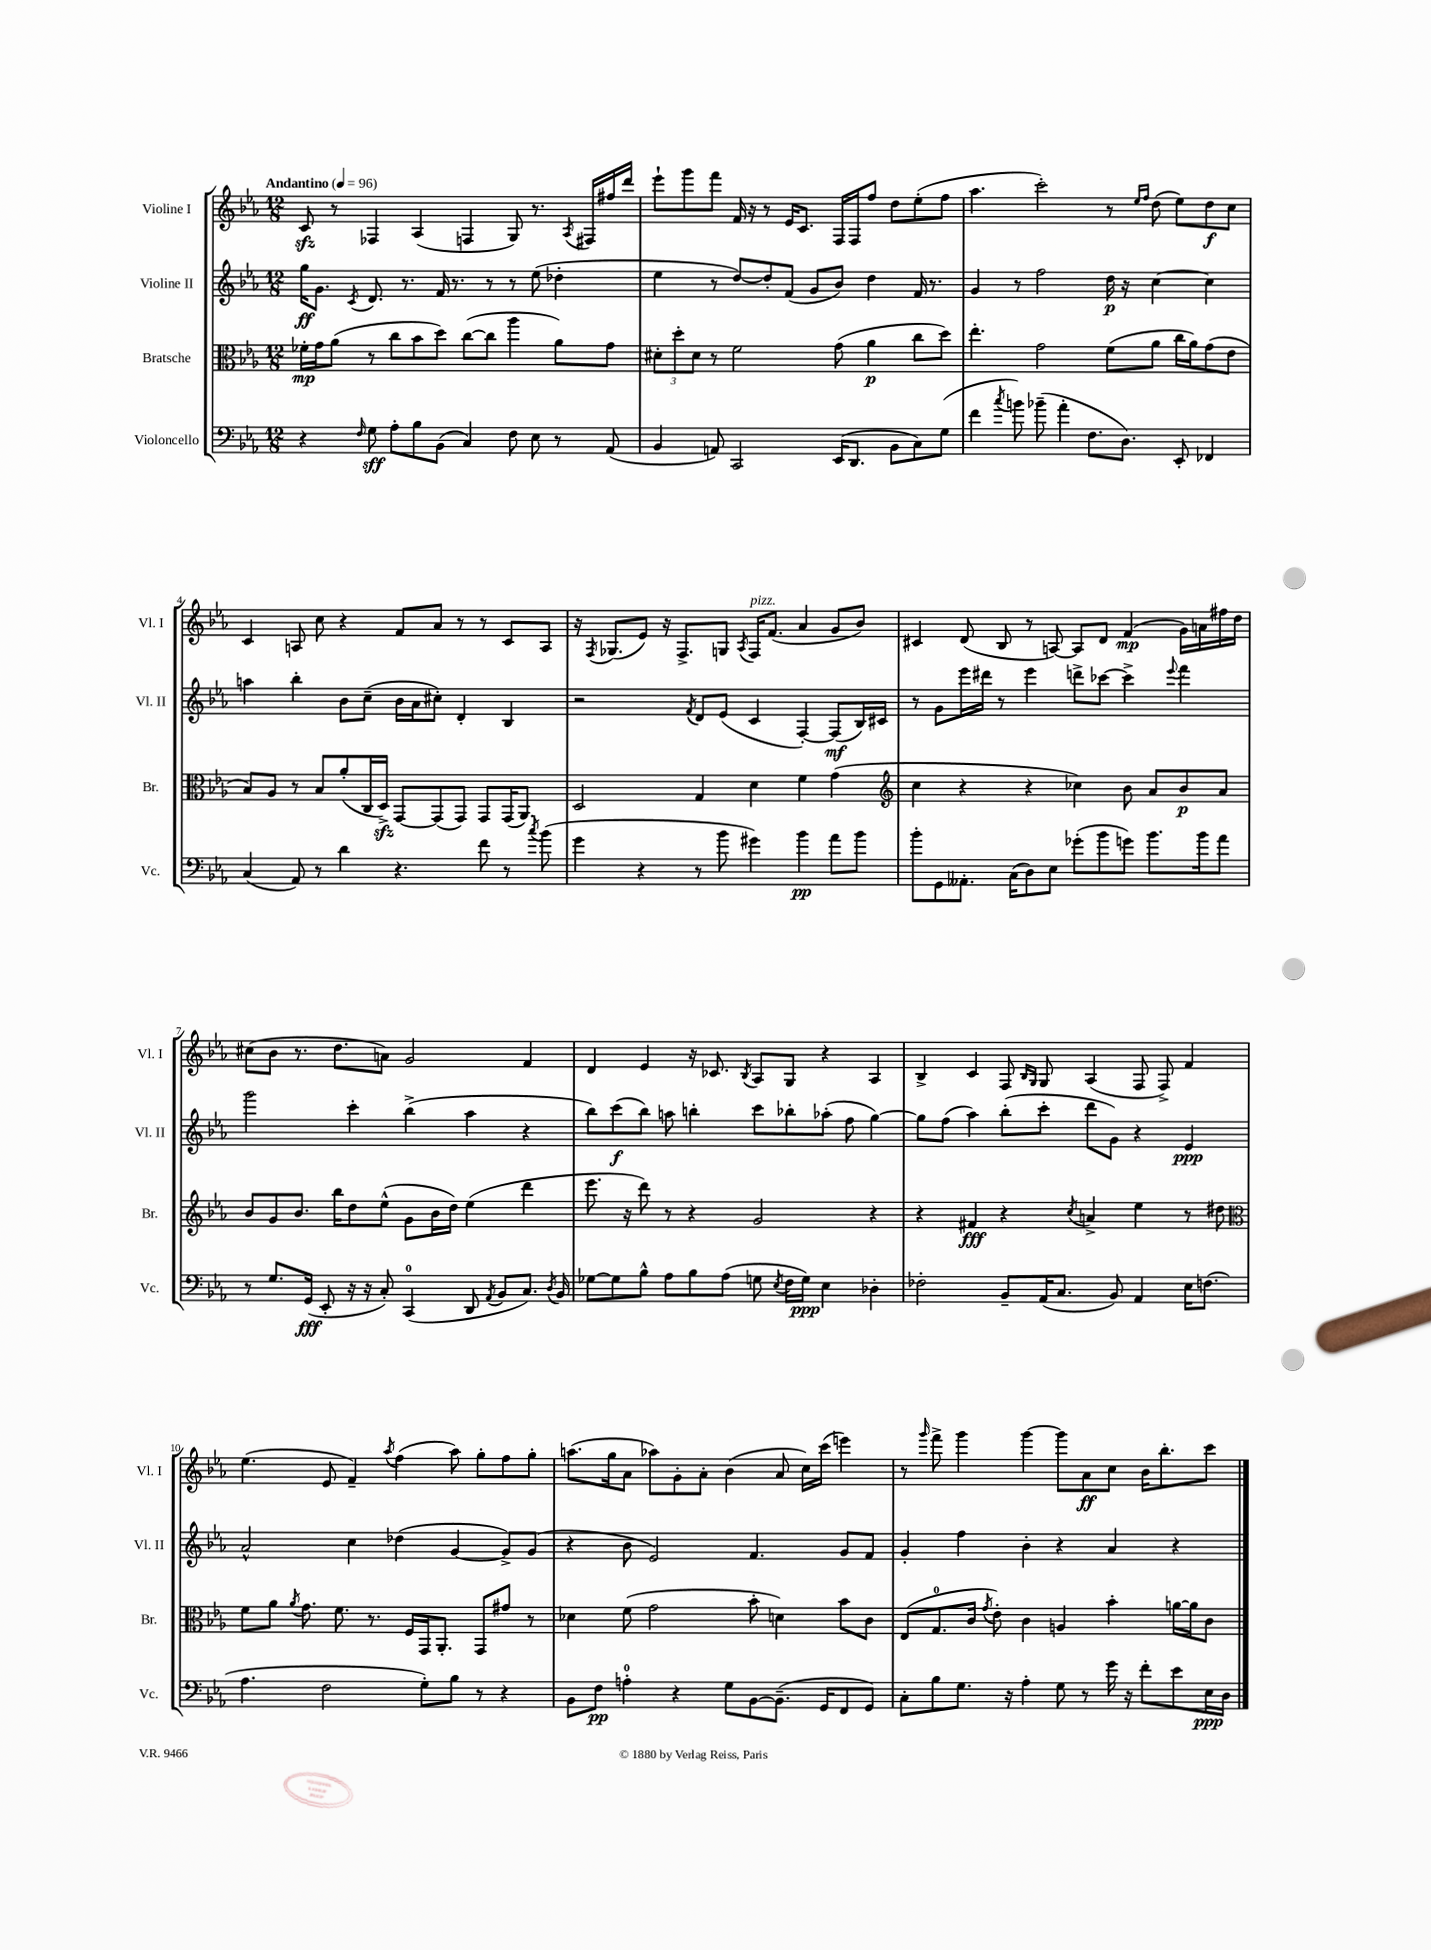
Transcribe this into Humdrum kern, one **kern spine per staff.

**kern	**dynam	**kern	**dynam	**kern	**dynam	**kern	**dynam
*part4	*part4	*part3	*part3	*part2	*part2	*part1	*part1
*staff4	*staff4	*staff3	*staff3	*staff2	*staff2	*staff1	*staff1
*I"Violoncello	*	*I"Bratsche	*	*I"Violine II	*	*I"Violine I	*
*I'Vc.	*	*I'Br.	*	*I'Vl. II	*	*I'Vl. I	*
*clefF4	*	*clefC3	*	*clefG2	*	*clefG2	*
*k[b-e-a-]	*	*k[b-e-a-]	*	*k[b-e-a-]	*	*k[b-e-a-]	*
*M12/8	*	*M12/8	*	*M12/8	*	*M12/8	*
*MM96	*	*MM96	*	*MM96	*	*MM96	*
=1	=1	=1	=1	=1	=1	=1	=1
!	!	!	!	!	!	!LO:TX:a:B:t=Andantino	!
4r	.	16f-X'\LL	mp	16gg\KL	ff	8czz/	.
.	.	16g\J	.	8.g\J	.	.	.
.	.	(8a-\J	.	.	.	8r	.
16qqF/	.	.	.	8qc/	.	.	.
8G\	sff	8r	.	8.d/	.	4F-X/	.
8A-'\L	.	8cc\L	.	.	.	.	.
.	.	.	.	8.r	.	.	.
8B-\	.	8b-\	.	.	.	(4A-/	.
(8BB-\J	.	8dd\J)	.	16f/	.	.	.
.	.	.	.	8.r	.	.	.
4C/)	.	([8cc\L	.	.	.	4Fn/	.
.	.	8cc\J]	.	8r	.	.	.
8F\	.	4aa-\	.	8r	.	8G/)	.
8E-\	.	.	.	(8ee-\	.	8.r	.
8r	.	8a-\L)	.	4dd-X'\	.	.	.
.	.	.	.	.	.	8qA-/	.
.	.	.	.	.	.	16F#X/LL	.
(8AA-/	.	8g\J	.	.	.	16ff#X/	.
.	.	.	.	.	.	16ddd/JJ	.
=2	=2	=2	=2	=2	=2	=2	=2
4BB-/	.	12d#X'\L	.	4ee-\	.	8eee-`\L	.
.	.	12dd'\	.	.	.	.	.
.	.	.	.	.	.	8ggg\	.
.	.	12d#\J	.	.	.	.	.
8AAn/)	.	8r	.	8r	.	8fff\J	.
2CC/	.	2f\	.	[8dd/L)	.	16f/	.
.	.	.	.	.	.	16r	.
.	.	.	.	8dd'/]	.	8r	.
.	.	.	.	(8f/J	.	16e-/KL	.
.	.	.	.	.	.	8.c/J	.
.	.	.	.	8g/L	.	.	.
(16EE-/KL	.	(8g\	.	8b-/J)	.	16F/LL	.
8.DD/J	.	.	.	.	.	16F/J	.
.	.	4a-\	p	4dd\	.	8ff/J	.
8BB-\L	.	.	.	.	.	8dd\L	.
8C\)	.	8cc\L	.	16f/	.	(8ee-'\	.
.	.	.	.	8.r	.	.	.
(8G\J	.	8dd\J)	.	.	.	8ff\J	.
=3	=3	=3	=3	=3	=3	=3	=3
4f\	.	4.ee-'\	.	4g/	.	4.aa-\	.
8qcc/	.	.	.	.	.	.	.
8bn\)	.	.	.	8r	.	.	.
(8b-X~\	.	2g\	.	2ff\	.	2ccc'\)	.
4a-'\	.	.	.	.	.	.	.
8.F\L	.	.	.	.	.	.	.
.	.	(8f\L	.	16dd\	p	8r	.
8.D\J)	.	.	.	16r	.	.	.
.	.	.	.	.	.	16qqee-/LL	.
.	.	.	.	.	.	16qqff/JJ	.
.	.	8a-\J	.	[4cc\	.	(8dd\	.
8EE-'/	.	16cc\LL	.	.	.	8ee-\L)	.
.	.	16a-\J)	.	.	.	.	.
4FF-X/	.	(8g\	.	4cc\]	.	8dd\	f
.	.	8e-\J	.	.	.	8cc\J	.
!!LO:LB:g=z
=4	=4	=4	=4	=4	=4	=4	=4
(4C/	.	8B-/L)	.	4aan\	.	4c/	.
.	.	8A-/J	.	.	.	.	.
8AA-/)	.	8r	.	4bb-'\	.	8An/	.
8r	.	8B-/L	.	.	.	8cc\	.
4d\	.	(8a-'/	.	8b-\L	.	4r	.
.	.	16C/L	.	(8cc~\J	.	.	.
.	.	16Dzz^/JJ)	.	.	.	.	.
4.r	.	[8GG/L	.	16b-\LL	.	8f/L	.
.	.	.	.	16a-\J	.	.	.
.	.	(8GG/]	.	8cc#X'\J)	.	8a-/J	.
.	.	8GG/J)	.	4d'/	.	8r	.
8f\	.	8GG/L	.	.	.	8r	.
8r	.	(16GG/K	.	4B-/	.	8c/L	.
.	.	8.AA-/J)	.	.	.	.	.
8qcc/	.	.	.	.	.	.	.
(8b-\	.	.	.	.	.	8A/J	.
=5	=5	=5	=5	=5	=5	=5	=5
4g\	.	2D/	.	2r	.	16r	.
.	.	.	.	.	.	8qF/	.
.	.	.	.	.	.	(8.G-X/L	.
4r	.	.	.	.	.	8e-/J)	.
.	.	.	.	.	.	16r	.
.	.	.	.	.	.	8.F^/L	.
.	.	.	.	8qf/	.	.	.
8r	.	4G/	.	8d/L	.	.	.
8b-\	.	.	.	(8e-/J	.	8Gn/J	.
.	.	.	.	.	.	8qA-/	.
!	!	!	!	!	!	!LO:TX:a:i:t=pizz.	!
4g#X\)	.	4d\	.	4c/	.	16F/KL	.
.	.	.	.	.	.	(8.f/J	.
4b-\	pp	4f\	.	[4F'/)	.	4a-/	.
8a-\L	.	(4g\	.	(8F/L]	mf	8g/L	.
8b-\J	.	.	.	16B-/L)	.	8b-/J)	.
.	.	.	.	16c#X/JJ	.	.	.
=6	=6	=6	=6	=6	=6	=6	=6
*	*	*clefG2	*	*	*	*	*
8b-'\L	.	4cc\	.	8r	.	4c#X/	.
8GG\	.	.	.	8g\L	.	.	.
8.AA--X'\J	.	4r	.	16eee-\L	.	(8d/	.
.	.	.	.	16ddd#X\JJ	.	.	.
.	.	.	.	8r	.	8B-/	.
(16C\KL	.	.	.	.	.	.	.
8D\)	.	4r	.	4eee-\	.	8r	.
8E-\J	.	.	.	.	.	[8An/)	.
(8g-X'\L	.	4cc-X\)	.	8dddn^\L	.	8A/L]	.
8b-\	.	.	.	[8ccc-X\J	.	8d/J	.
8gn\J)	.	8b-\	.	4ccc-^\]	.	(4f/	mp
8.b-\L	.	8a-/L	.	.	.	.	.
.	.	.	.	8qqeee-/	.	.	.
.	.	8b-/	p	4fff\	.	16g\LL)	.
16b-\k	.	.	.	.	.	16an\	.
8a-\J	.	8a-/J	.	.	.	16ff#X\	.
.	.	.	.	.	.	16dd\JJ	.
!!LO:LB:g=z
=7	=7	=7	=7	=7	=7	=7	=7
8r	.	8b-/L	.	2ggg\	.	(8cc#X\L	.
8.G/L	.	8g/	.	.	.	8b-\J	.
.	.	8.b-/J	.	.	.	8.r	.
(16GG/Jk	fff	.	.	.	.	.	.
8EE-'/	.	.	.	.	.	.	.
.	.	16bb-\KL	.	.	.	8.dd\L	.
16r	.	8dd\	.	4ccc'\	.	.	.
16r	.	.	.	.	.	.	.
8C'/)	.	(8ee-^^\J	.	.	.	8an\J)	.
(4CC/	.	8g\L	.	(4bb-^\	.	2g/	.
.	.	16b-\L	.	.	.	.	.
.	.	16dd\JJ)	.	.	.	.	.
8DD/	.	(4ee-\	.	4aa-\	.	.	.
8qAA-/	.	.	.	.	.	.	.
8BB-/L	.	.	.	.	.	.	.
8.C/J)	.	4ddd\	.	4r	.	4f/	.
8qD/	.	.	.	.	.	.	.
16BB-/	.	.	.	.	.	.	.
=8	=8	=8	=8	=8	=8	=8	=8
[8G-X\L	.	8.eee-\	.	8bb-\L)	.	4d/	.
8G-\]	.	.	.	(8ccc\	f	.	.
.	.	16r	.	.	.	.	.
8B-^^\J	.	8ddd\)	.	8bb-\J)	.	4e-/	.
8A-\L	.	8r	.	8aan\	.	.	.
8B-\	.	4r	.	4bbn'\	.	16r	.
.	.	.	.	.	.	8.c-X/	.
(8A-\J	.	.	.	.	.	.	.
.	.	.	.	.	.	8qB-/	.
8Gn\	.	2g/	.	8ccc\L	.	8A-/L	.
8qE-/	.	.	.	.	.	.	.
16F\LL	.	.	.	8bb-X'\	.	8G/J	.
16G\JJ)	ppp	.	.	.	.	.	.
4E-\	.	.	.	(8aa-X'\J	.	4r	.
.	.	.	.	8ff\	.	.	.
4D-X'\	.	4r	.	[4gg\)	.	4A-/	.
=9	=9	=9	=9	=9	=9	=9	=9
2F-X'\	.	4r	.	8gg\L]	.	4B-^/	.
.	.	.	.	(8ff\J	.	.	.
.	.	4f#X/	fff	4aa-\)	.	4c/	.
8BB-~/L	.	4r	.	(8bb-'\L	.	8F/	.
.	.	.	.	.	.	16qqB-/LL	.
.	.	.	.	.	.	16qqG/JJ	.
(16AA-/K	.	.	.	8ccc'\J	.	8G/	.
8.C/J	.	.	.	.	.	.	.
.	.	8qcc/	.	.	.	.	.
.	.	4an^/	.	8ddd\L	.	(4A-/	.
8BB-/)	.	.	.	8g\J)	.	.	.
4AA-/	.	4ee-\	.	4r	.	8F/	.
.	.	.	.	.	.	8F^/)	.
16E-\KL	.	8r	.	4e-/	ppp	4f/	.
(8.Fn\J	.	.	.	.	.	.	.
.	.	8dd#X\	.	.	.	.	.
!!LO:LB:g=z
=10	=10	=10	=10	=10	=10	=10	=10
*	*	*clefC3	*	*	*	*	*
4.A-\	.	8f\L	.	2a-^^/	.	(4.ee-\	.
.	.	8a-\J	.	.	.	.	.
.	.	8qa-/	.	.	.	.	.
.	.	8.g\	.	.	.	.	.
2F\	.	.	.	.	.	8e-/	.
.	.	8.f\	.	.	.	.	.
.	.	.	.	4cc\	.	4f~/)	.
.	.	8.r	.	.	.	.	.
.	.	.	.	.	.	8qaa-/	.
.	.	.	.	(4dd-X\	.	(4ff\	.
.	.	16F/LL	.	.	.	.	.
8G'\L)	.	16GG/J	.	.	.	.	.
.	.	8.AA-'/J	.	.	.	.	.
8B-\J	.	.	.	[4g/	.	8aa-\)	.
8r	.	8GG/L	.	.	.	8gg'\L	.
4r	.	8g#X/J	.	8g^/L])	.	8ff\	.
.	.	8r	.	(8g/J	.	8gg'\J	.
=11	=11	=11	=11	=11	=11	=11	=11
8BB-\L	.	4d-X\	.	4r	.	(8.aan\L	.
8F\J	pp	.	.	.	.	.	.
.	.	.	.	.	.	16gg\k	.
4An'\	.	(8f\	.	8b-\	.	8a-\J	.
.	.	2g\	.	2e-/)	.	8aa-X\L)	.
4r	.	.	.	.	.	8g'\	.
.	.	.	.	.	.	8a-'\J	.
8G\L	.	.	.	.	.	(4b-\	.
[8BB-\	.	8b-'\	.	4.f/	.	.	.
(8.BB-~\J]	.	4dn\)	.	.	.	8a-/	.
.	.	.	.	.	.	16cc\LL)	.
16GG/KL	.	.	.	.	.	(16ccc\JJ	.
8FF/	.	8b-\L	.	8g/L	.	4eeen\)	.
8GG/J)	.	8c\J	.	8f/J	.	.	.
=12	=12	=12	=12	=12	=12	=12	=12
8C'\L	.	(8E-/L	.	4g'/	.	8r	.
.	.	.	.	.	.	16qqggg/	.
8B-\	.	8.G/	.	.	.	8fff^\	.
8.G\J	.	.	.	4ff\	.	4ggg\	.
.	.	16c/Jk	.	.	.	.	.
.	.	8qg/	.	.	.	.	.
.	.	8e-'\)	.	.	.	.	.
16r	.	.	.	.	.	.	.
4A-'\	.	4c\	.	4b-'\	.	[4ggg\	.
8G\	.	4An/	.	4r	.	8ggg\L]	.
8r	.	.	.	.	.	8a-\	ff
16g\	.	4b-'\	.	4a-/	.	8cc\J	.
16r	.	.	.	.	.	.	.
8f'\L	.	.	.	.	.	16b-\KL	.
.	.	.	.	.	.	8.bb-'\	.
8e-\	.	[16an\LL	.	4r	.	.	.
.	.	16a\J]	.	.	.	.	.
16E-\L	ppp	8c\J	.	.	.	8ccc\J	.
16D\JJ	.	.	.	.	.	.	.
==	==	==	==	==	==	==	==
*-	*-	*-	*-	*-	*-	*-	*-
